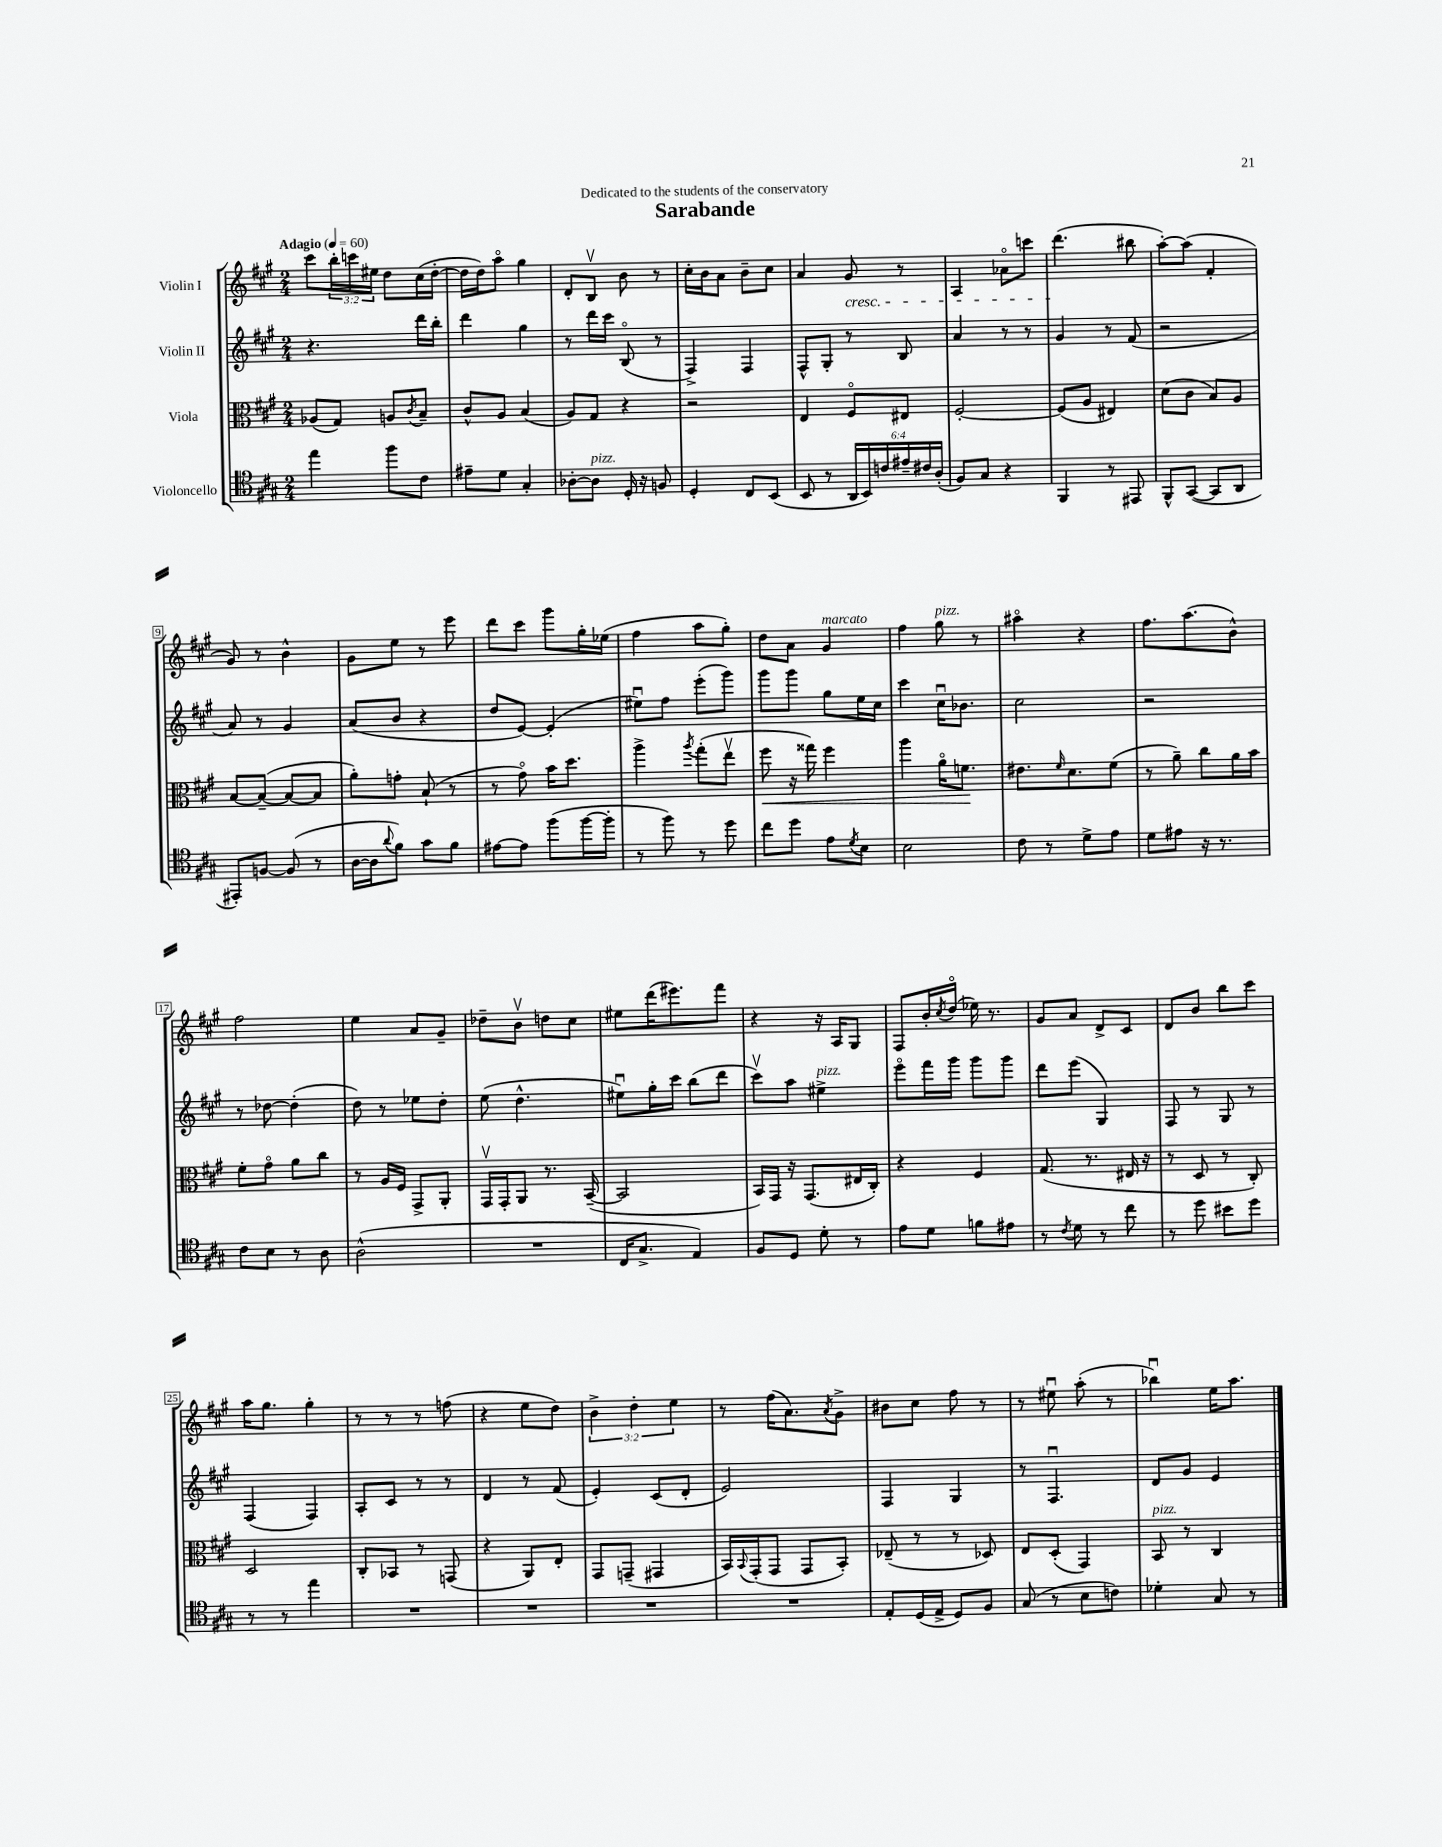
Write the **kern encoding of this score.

**kern	**kern	**dynam	**kern	**kern
*part4	*part3	*part3	*part2	*part1
*staff4	*staff3	*staff3	*staff2	*staff1
*I"Violoncello	*I"Viola	*	*I"Violin II	*I"Violin I
*clefC4	*clefC3	*	*clefG2	*clefG2
*k[f#c#g#]	*k[f#c#g#]	*	*k[f#c#g#]	*k[f#c#g#]
*M2/4	*M2/4	*	*M2/4	*M2/4
*MM60	*MM60	*	*MM60	*MM60
=1	=1	=1	=1	=1
!	!	!	!	!LO:TX:a:B:t=Adagio
4ee\	(8A-X/L	.	4.r	8ccc#\L
.	8G#/J)	.	.	24bb'\L
.	.	.	.	24cccn\
.	.	.	.	24ee#X\JJ
8ff#\L	8An/L	.	.	8dd\L
.	8qc#/	.	.	.
8c#\J	8B~/J	.	16ddd\LL	(16cc#\L
.	.	.	16bb'\JJ	[16dd'\JJ
=2	=2	=2	=2	=2
8e#X~\L	8c#^^/L	.	4ddd\	16dd\LL]
.	.	.	.	16dd\J)
8d\J	8A/J	.	.	8aa\J
4G#'/	(4B/	.	4gg#\	4gg#\
=3	=3	=3	=3	=3
[8A-X'\L	8A/L)	.	8r	8d'/L
!LO:TX:a:i:t=pizz.	!	!	!	!
8A-\J]	8G#/J	.	16ddd\LL	8Bv/J
.	.	.	16ccc#\JJ	.
16D'/	4r	.	(8B/	8b\
16r	.	.	.	.
8Fn/	.	.	8r	8r
=4	=4	=4	=4	=4
4D'/	2r	.	4F#^/)	16cc#'\LL
.	.	.	.	16b\J
.	.	.	.	8a\J
8C#/L	.	.	4F#/	8b~\L
(8BB/J	.	.	.	8cc#\J
=5	=5	=5	=5	=5
8BB/	4E/	.	8F#^^/L	4a/
8r	.	.	8G#'/J	.
!	!	!	!	!LO:TX:b:i:t=cresc.
24AA/LL	8F#/L	.	8r	8g#/
24BB/)	.	.	.	.
24cn/	.	.	.	.
24e#X~/	8E#X/J	.	8B/	8r
24c#X/	.	.	.	.
(24A'/JJ	.	.	.	.
=6	=6	=6	=6	=6
8F#/L)	[2F#'/	.	4a/	4A/
8G#/J	.	.	.	.
4r	.	.	8r	8a-X\L
.	.	.	8r	8cccn\J
=7	=7	=7	=7	=7
4FF#/	(8F#/L]	.	4g#/	(4.ddd\
.	8A/J	.	.	.
8r	4E#X/)	.	8r	.
8EE#X/	.	.	(8f#/	8bb#X\
=8	=8	=8	=8	=8
8FF#^^/L	(8d\L	.	2r	[8aa'\L)
([8GG#/J	8c#\J	.	.	(8aa\J]
8GG#/L]	8B/L)	.	.	4f#'/
8AA/J	8A/J	.	.	.
!!LO:LB:g=z
=9	=9	=9	=9	=9
8EE#X'/L)	[8B/L	.	8a/)	8g#/)
[8Fn/J	(8B~/J_	.	8r	8r
(8F/]	8B/L_	.	4g#/	4b^^\
8r	8B/J]	.	.	.
=10	=10	=10	=10	=10
[16A\LL	8a'\L)	.	(8a/L	8g#\L
16A\J]	.	.	.	.
8qqa/	.	.	.	.
8f#\J)	8gn'\J	.	8b/J	8ee\J
8g#\L	(8B`/	.	4r	8r
8f#\J	8r	.	.	8eee\
=11	=11	=11	=11	=11
[8e#X\L	8r	.	8dd/L	8ddd\L
8e#\J]	8g#\)	.	[8e/J)	8ccc#\J
(8ff#\L	16b\KL	.	(4e'/]	8ggg#\L
.	8.dd\J	.	.	.
[16ff#\L	.	.	.	16gg#'\L
16ff#'\JJ]	.	.	.	(16ee-X\JJ
=12	=12	=12	=12	=12
8r	4aa^\	.	8ee#Xu\L)	4ff#\
8ff#\)	.	.	8ff#\J	.
.	8qaa/	.	.	.
8r	(8gg#'\L	.	(8eee'\L	8aa\L
8dd\	8eev\J	.	8ggg#\J)	8gg#'\J)
=13	=13	=13	=13	=13
!	!	!LO:HP:b	!	!
8cc#\L	8ff#\	<	8ggg#\L	8dd\L
8dd\J	16r	.	8ggg#\J	8a\J
.	16gg##X\)	.	.	.
!	!	!	!	!LO:TX:a:i:t=marcato
8e\L	4ff#\	.	8gg#\L	4g#/
8qd/	.	.	.	.
8B\J	.	.	16ee\L	.
.	.	.	16cc#\JJ	.
=14	=14	=14	=14	=14
2B\	4aa\	.	4ccc#\	4ff#\
!	!	!	!	!LO:TX:a:i:t=pizz.
.	16a\KL	.	16cc#u\KL	8gg#\
.	8.fn\J	.	8.b-X\J	.
.	.	.	.	8r
.	.	[	.	.
=15	=15	=15	=15	=15
8c#\	8.e#X\L	.	2cc#\	4aa#X\
8r	.	.	.	.
.	16qqf#/	.	.	.
.	8.d\	.	.	.
8d^\L	.	.	.	4r
8e\J	(8f#\J	.	.	.
=16	=16	=16	=16	=16
8d\L	8r	.	2r	8.ff#\L
8e#X\J	8a~\)	.	.	.
.	.	.	.	(8.aa\
16r	8cc#\L	.	.	.
8.r	.	.	.	.
.	16a\L	.	.	8b^^\J)
.	16b\JJ	.	.	.
!!LO:LB:g=z
=17	=17	=17	=17	=17
8c#\L	8f#'\L	.	8r	2ff#\
8B\J	8g#\J	.	[8dd-X\	.
8r	8a\L	.	(4dd-'\]	.
8A\	8cc#\J	.	.	.
=18	=18	=18	=18	=18
(2A^^\	8r	.	8dd\)	4ee\
.	16A/LL	.	8r	.
.	16F#/JJ	.	.	.
.	8GG#^/L	.	8ee-X\L	8a/L
.	8AA'/J	.	8dd'\J	8g#~/J
=19	=19	=19	=19	=19
2r	16GG#v/LL	.	(8ee\	8dd-X~\L
.	16GG#'/J	.	.	.
.	8AA/J	.	4.dd^^\	8bv\J
.	8.r	.	.	8ddn\L
.	.	.	.	8cc#\J
.	([16BB~/	.	.	.
=20	=20	=20	=20	=20
16C#/KL	2BB/]	.	8ee#Xu\L)	8ee#X\L
8.G#^/J	.	.	.	.
.	.	.	16gg#'\L	(16ddd\K
.	.	.	16ccc#\JJ	8.eee#X\)
4E/)	.	.	(8bb\L	.
.	.	.	8ddd\J	8fff#\J
=21	=21	=21	=21	=21
8F#/L	16BB/LL)	.	8ccc#v\L)	4r
.	16GG#/JJ	.	.	.
8D/J	16r	.	8aa\J	.
.	(8.GG#/L	.	.	.
!	!	!	!LO:TX:a:i:t=pizz.	!
8d'\	.	.	4ee#X^\	16r
.	.	.	.	16A/KL
8r	16E#X/L	.	.	8G#/J
.	16C#'/JJ)	.	.	.
=22	=22	=22	=22	=22
8e\L	4r	.	8eee\L	8F#/L
8d\J	.	.	16fff#\L	16b'/L
.	.	.	.	8qcc#/
.	.	.	16ggg#\JJ	(16dd/JJ
8fn\L	4F#/	.	8ggg#\L	16ee-X\)
.	.	.	.	8.r
8e#X\J	.	.	8ggg#\J	.
=23	=23	=23	=23	=23
8r	(8.G#/	.	8ddd\L	8g#/L
8qc#/	.	.	.	.
8d\	.	.	(8eee\J	8a/J
.	8.r	.	.	.
8r	.	.	4G#/)	8d^/L
8cc#\	16E#X/	.	.	8c#/J
.	16r	.	.	.
=24	=24	=24	=24	=24
8r	8r	.	8F#/	8d/L
8dd\	8D/	.	8r	8b/J
8b#X\L	8r	.	8G#/	8bb\L
8dd\J	8C#'/)	.	8r	8ccc#\J
!!LO:LB:g=z
=25	=25	=25	=25	=25
8r	2D/	.	(4F#/	16aa\KL
.	.	.	.	8.gg#\J
8r	.	.	.	.
4ee\	.	.	4F#/)	4gg#'\
=26	=26	=26	=26	=26
2r	8C#'/L	.	8A'/L	8r
.	8BB-X/J	.	8c#/J	8r
.	8r	.	8r	8r
.	(8GGn/	.	8r	(8ffn\
=27	=27	=27	=27	=27
2r	4r	.	4d/	4r
.	8AA/L)	.	8r	8ee\L
.	8E'/J	.	(8f#/	8dd\J)
=28	=28	=28	=28	=28
2r	8GG#/L	.	4e'/)	6b^\
.	(8GGn~/J	.	.	.
.	.	.	.	6dd'\
.	4GG#X/	.	(8c#/L	.
.	.	.	.	6ee\
.	.	.	8d'/J	.
=29	=29	=29	=29	=29
2r	16BB/LL)	.	2e/)	8r
.	8qqBB/	.	.	.
.	(16GG#'/J	.	.	.
.	8GG#/J	.	.	(16ff#\KL
.	.	.	.	8.a\)
.	8GG#/L	.	.	.
.	.	.	.	8qa/
.	8BB'/J)	.	.	8g#^\J
=30	=30	=30	=30	=30
8E'/L	(8E-X~/	.	4F#/	8b#X\L
(16D/L	8r	.	.	8cc#\J
16E^/JJ	.	.	.	.
8D/L)	8r	.	4G#/	8ff#\
8F#/J	8D-X/)	.	.	8r
=31	=31	=31	=31	=31
(8G#/	8E/L	.	8r	8r
8r	(8D'/J	.	4.F#u/	8ee#Xu\
8B\L	4GG#/)	.	.	(8aa'\
8cn\J)	.	.	.	8r
=32	=32	=32	=32	=32
!	!LO:TX:a:i:t=pizz.	!	!	!
4d-X'\	8BB/	.	8d/L	4bb-Xu\)
.	8r	.	8g#/J	.
8G#/	4C#/	.	4e/	16ee\KL
.	.	.	.	8.aa\J
8r	.	.	.	.
==	==	==	==	==
*-	*-	*-	*-	*-
